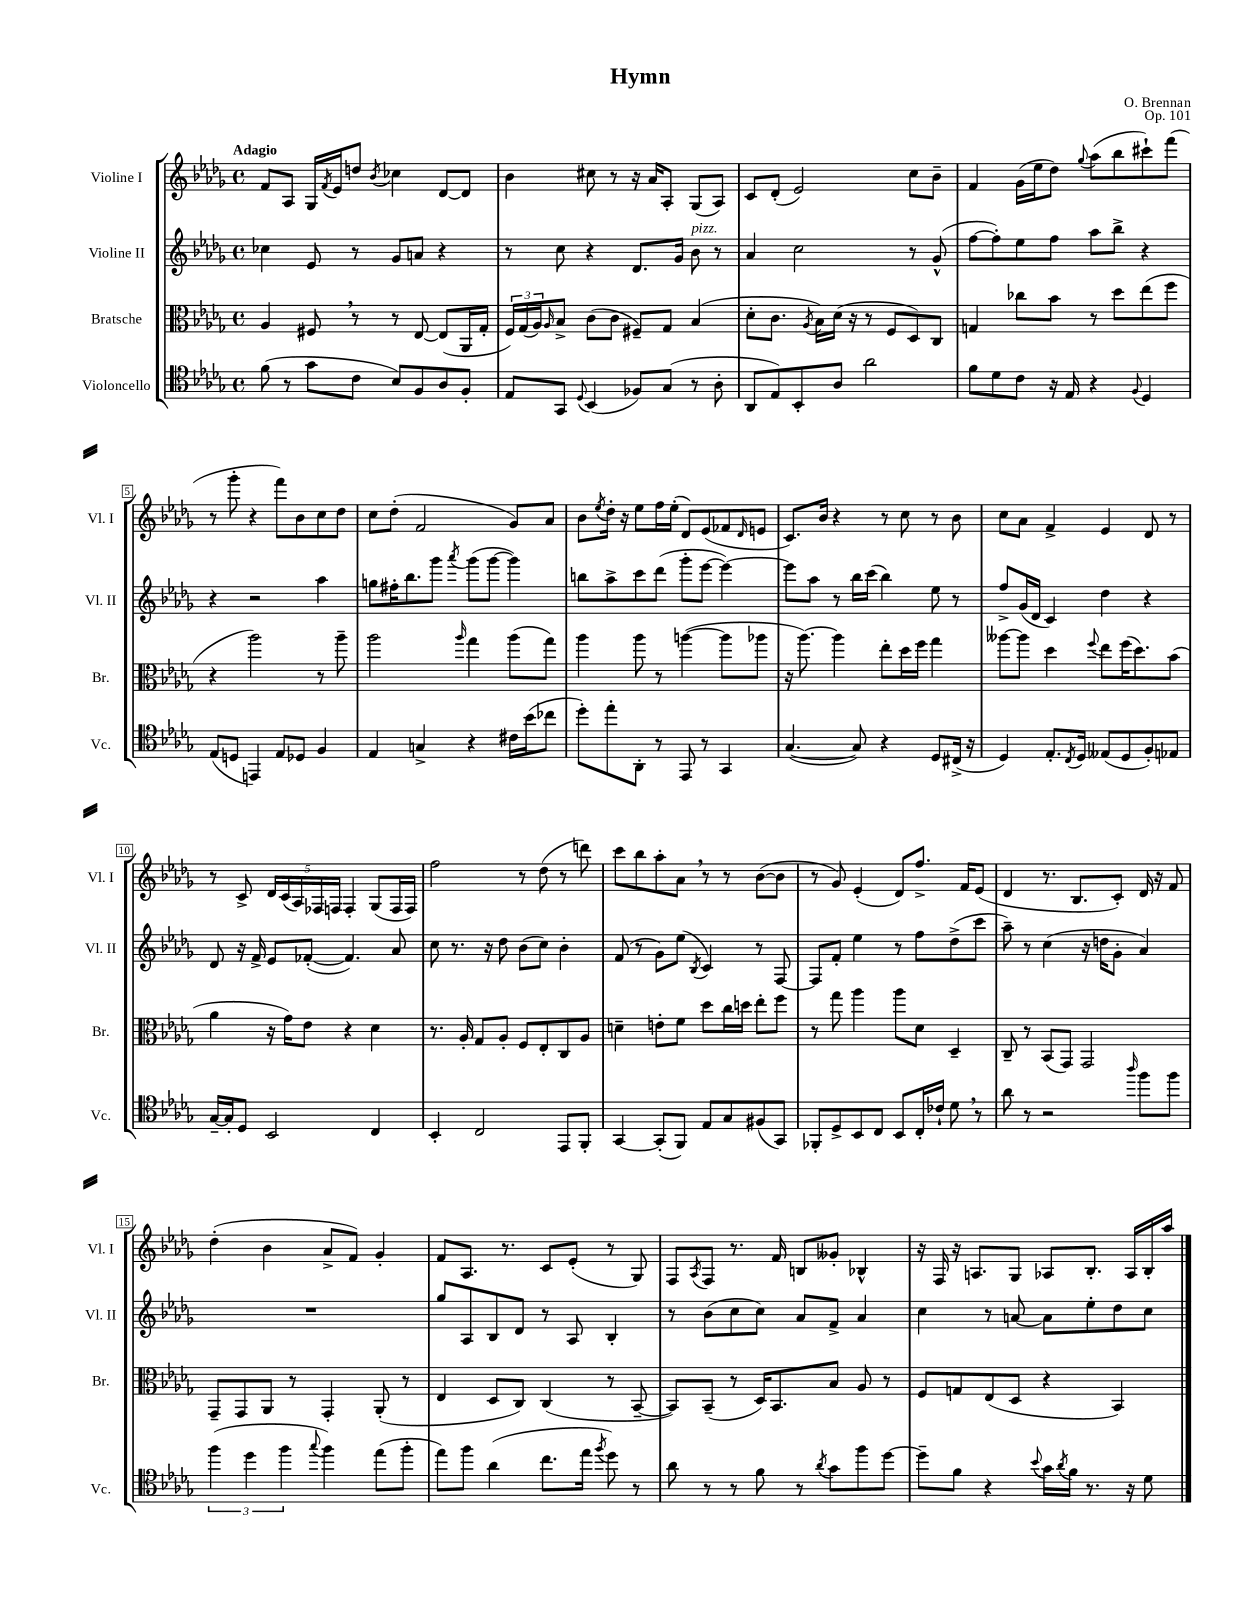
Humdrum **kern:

**kern	**kern	**kern	**kern
*part4	*part3	*part2	*part1
*staff4	*staff3	*staff2	*staff1
*I"Violoncello	*I"Bratsche	*I"Violine II	*I"Violine I
*I'Vc.	*I'Br.	*I'Vl. II	*I'Vl. I
*clefC4	*clefC3	*clefG2	*clefG2
*k[b-e-a-d-g-]	*k[b-e-a-d-g-]	*k[b-e-a-d-g-]	*k[b-e-a-d-g-]
*M4/4	*M4/4	*M4/4	*M4/4
*met(c)	*met(c)	*met(c)	*met(c)
=1	=1	=1	=1
!	!	!	!LO:TX:a:B:t=Adagio
(8f\	4A-/	4cc-X\	8f/L
8r	.	.	8A-/J
8g-\L	8F#X,/	8e-/	16G-/LL
.	.	.	8qf/
.	.	.	16e-/J
8c\J	8r	8r	8ddn/J
.	.	.	8qb-/
8B-/L)	8r	8g-/L	4cc-X\
8F/	[8E-/	8an/J	.
8A-/	(8E-/L]	4r	[8d-/L
8F'/J	16AA-/L	.	8d-/J]
.	16G-'/JJ	.	.
=2	=2	=2	=2
8E-/L	24F/LL)	8r	4b-\
.	(24G-/	.	.
.	24A-/J)	.	.
.	16qqA-/	.	.
8GG-/J	8B-^/J	8cc\	.
8qqD-/	.	.	.
(4BB-/	(8c\L	4r	8cc#X\
.	8c\J	.	8r
8F-X/L)	8F#X~/L)	8.d-/L	16r
.	.	.	16a-/KL
(8G-/J	8G-/J	.	8A-'/J
.	.	16g-/Jk	.
!	!	!LO:TX:a:i:t=pizz.	!
8r	(4B-/	8b-\	(8G-/L
8A-'\	.	8r	8A-/J)
=3	=3	=3	=3
8AA-/L	8d-'\L	4a-/	8c/L
8E-/)	8.c\J	.	(8d-'/J
8BB-'/	.	2cc\	2e-/)
.	8qA-/	.	.
.	16B-\LL)	.	.
8A-/J	(16d-\JJ	.	.
.	16r	.	.
2a-\	8r	.	.
.	8F/L	.	.
.	8D-/)	8r	8cc\L
.	8C/J	(8g-^^/	8b-~\J
=4	=4	=4	=4
8f\L	4Gn/	[8ff\L	4f/
8d-\	.	8ff'\])	.
8c\J	8cc-X\L	8ee-\	(16g-\LL
.	.	.	16ee-\J
16r	8b-\J	8ff\J	8dd-\J)
16E-/	.	.	.
.	.	.	8qqgg-/
4r	8r	8aa-\L	(8aa-\L
.	8dd-\L	8bb-^\J	8bb-\
8qqF/	.	.	.
4D-/	(8ee-\	4r	8ccc#X`\)
.	8ff\J	.	(8fff\J
!!LO:LB:g=z
=5	=5	=5	=5
(8E-/L	4r	4r	8r
8Dn/J	.	.	8ggg-'\
4EEn/)	2aa-\)	2r	4r
8E-/L	.	.	8fff\L)
8D-X/J	.	.	8b-\
4F/	8r	4aa-\	8cc\
.	8aa-~\	.	8dd-\J
=6	=6	=6	=6
4E-/	2aa-\	8ggn\L	8cc\L
.	.	16ff#X'\K	(8dd-'\J
.	.	8.bb-\	.
4Gn^/	.	.	2f/
.	.	8ggg-\J	.
.	16qqaa-/	8qaaa-/	.
4r	4gg-\	(8ggg-\L	.
.	.	[8ggg-\J	.
16c#X\LL	(8aa-\L	4ggg-\])	8g-/L)
(16b-\J	.	.	.
8cc-X\J	8gg-\J)	.	8a-/J
=7	=7	=7	=7
8dd-'\L)	4aa-\	8bbn\L	8b-\L
.	.	.	8qee-/
8ee-'\	.	8aa-^\	16dd-'\Jk
.	.	.	16r
8AA-'\J	8aa-\	8ccc\	8ee-\L
8r	8r	(8ddd-\J	16ff\L
.	.	.	(16ee-'\JJ
8EE-/	([4aan\	8ggg-'\L	8d-/L)
8r	.	[8eee-\J	(8e-/
4GG-/	8aa\L]	4eee-\_)	8f-X/
.	.	.	16qqd-/
.	8aa-X\J	.	8en/J
=8	=8	=8	=8
([4.G-/	16r	8eee-\L]	8.c/L)
.	[8.aa-\)	.	.
.	.	8aa-\J	.
.	.	.	16b-/Jk
.	4aa-\]	8r	4r
8G-/])	.	16bb-\LL	.
.	.	(16ccc\JJ	.
4r	8ee-'\L	4bb-\)	8r
.	16dd-\L	.	8cc\
.	16ff\JJ	.	.
8D-/L	4gg-\	8ee-\	8r
(16C#X^/Jk	.	8r	8b-\
16r	.	.	.
=9	=9	=9	=9
4D-/)	[8aa--X\L	8ff^/L	8cc\L
.	8aa--\J]	(16g-/L	8a-\J
.	.	16d-/JJ	.
8.E-'/L	4dd-\	4c/)	4f^/
8qC/	.	.	.
16D-/Jk	.	.	.
.	8qqff/	.	.
(8E--X/L	8ee-\L	4dd-\	4e-/
8D-/	(16ff\K	.	.
.	8.dd-\)	.	.
8F'/)	.	4r	8d-/
8E-X/J	(8b-\J	.	8r
!!LO:LB:g=z
=10	=10	=10	=10
[16G-~/LL	4a-\	8d-/	8r
16G-'/J]	.	.	.
8D-/J	.	16r	8c^/
.	.	16f^/	.
2BB-/	16r	8e-/L	20d-/LL
.	.	.	(20c/
.	16g-\KL)	.	.
.	.	.	20A-/)
.	8e-\J	([8f-X'/J	.
.	.	.	20F-X/
.	.	.	20Fn/JJ
.	4r	4.f-/])	4F'/
4C/	4d-\	.	(8G-/L
.	.	8a-/	16F/L
.	.	.	16F/JJ)
=11	=11	=11	=11
4BB-'/	8.r	8cc\	2ff\
.	.	8.r	.
.	16A-'/	.	.
2C/	8G-/L	.	.
.	.	16r	.
.	8A-'/J	8dd-\	.
.	8F/L	(8b-\L	8r
.	8E-'/	8cc\J)	(8dd-\
8EE-/L	8C/	4b-'\	8r
8FF'/J	8A-/J	.	8dddn\)
=12	=12	=12	=12
[4GG-/	4dn~\	(8f/	8ccc\L
.	.	8r	8bb-\
(8GG-'/L]	8en'\L	8g-\L)	8aa-'\
8FF/J)	8f\J	(8ee-\J	8a-,\J
.	.	8qB-/	.
8E-/L	8dd-\L	4c/)	8r
8G-/	16cc\L	.	8r
.	16ddn\JJ	.	.
(8F#X/	8ee-'\L	8r	([8b-\L
8GG-/J)	8ff\J	[8F/	8b-\J]
=13	=13	=13	=13
8FF-X'/L	8r	8F/L]	8r
8D-^/	8gg-\	8f'/J	8g-/)
8BB-/	4aa-\	4ee-\	(4e-'/
8C/J	.	.	.
8BB-/L	8aa-\L	8r	8d-/L)
16C'/L	8d-\J	8ff\L	8.ff^/J
16c-X`/JJ	.	.	.
8d-,\	4D-~/	(8dd-^\	.
.	.	.	16f/KL
8r	.	8ccc\J	(8e-/J
=14	=14	=14	=14
8a-\	8C~/	8aa-~\)	4d-/
8r	8r	8r	.
2r	(8BB-/L	(4cc\	8.r
.	8GG-/J)	.	.
.	.	.	8.B-/L
.	2GG-/	16r	.
.	.	16ddn\KL	.
.	.	8g-'\J	8c'/J)
16qqaa-/	.	.	.
8ff\L	.	4a-/)	16d-/
.	.	.	16r
8ff\J	.	.	8f/
!!LO:LB:g=z
=15	=15	=15	=15
(6ff\	8GG-~/L	1r	(4dd-'\
.	8GG-/	.	.
6dd-\	.	.	.
.	8AA-/J	.	4b-\
6ff\	.	.	.
.	8r	.	.
8qqgg-/	.	.	.
4ff\)	4GG-'/	.	8a-^/L
.	.	.	8f/J)
(8ee-\L	(8AA-'/	.	4g-'/
8ff'\J	8r	.	.
=16	=16	=16	=16
8ee-\L)	4E-/	8gg-/L	8f/L
8ff\J	.	8A-/	8.A-/J
(4a-\	8D-/L	8B-/	.
.	.	.	8.r
.	8C/J)	8d-/J	.
8.cc\L	(4C/	8r	8c/L
.	.	8A-/	(8e-'/J
16ee-\Jk	.	.	.
8qff/	.	.	.
8dd-\)	8r	4B-'/	8r
8r	[8BB-~/	.	8G-/)
=17	=17	=17	=17
8a-\	8BB-/L])	8r	8F/L
.	.	.	8qA-/
8r	(8BB-~/J	(8b-\L	8F/J
8r	8r	8cc\	8.r
8f\	16D-/KL)	8cc\J)	.
.	8.BB-/	.	16f/
8r	.	8a-/L	8Bn/L
8qa-/	.	.	.
8g-\L	8B-/J	8f^/J	8g--X'/J
8ff\	8A-/	4a-/	4B-X^^/
[8dd-\J	8r	.	.
=18	=18	=18	=18
8dd-~\L]	8F/L	4cc\	16r
.	.	.	16F/
8f\J	8Gn/	.	16r
.	.	.	8.An/L
4r	(8E-/	8r	.
.	8D-/J	[8an/	8G-/J
8qqb-/	.	.	.
16g-\LL	4r	8a\L]	8A-X/L
8qa-/	.	.	.
16f\JJ	.	.	.
8.r	.	8ee-'\	8.B-'/J
.	4BB-/)	8dd-\	.
16r	.	.	16A-/LL
8d-\	.	8cc\J	16B-'/
.	.	.	16aa-/JJ
==	==	==	==
*-	*-	*-	*-
